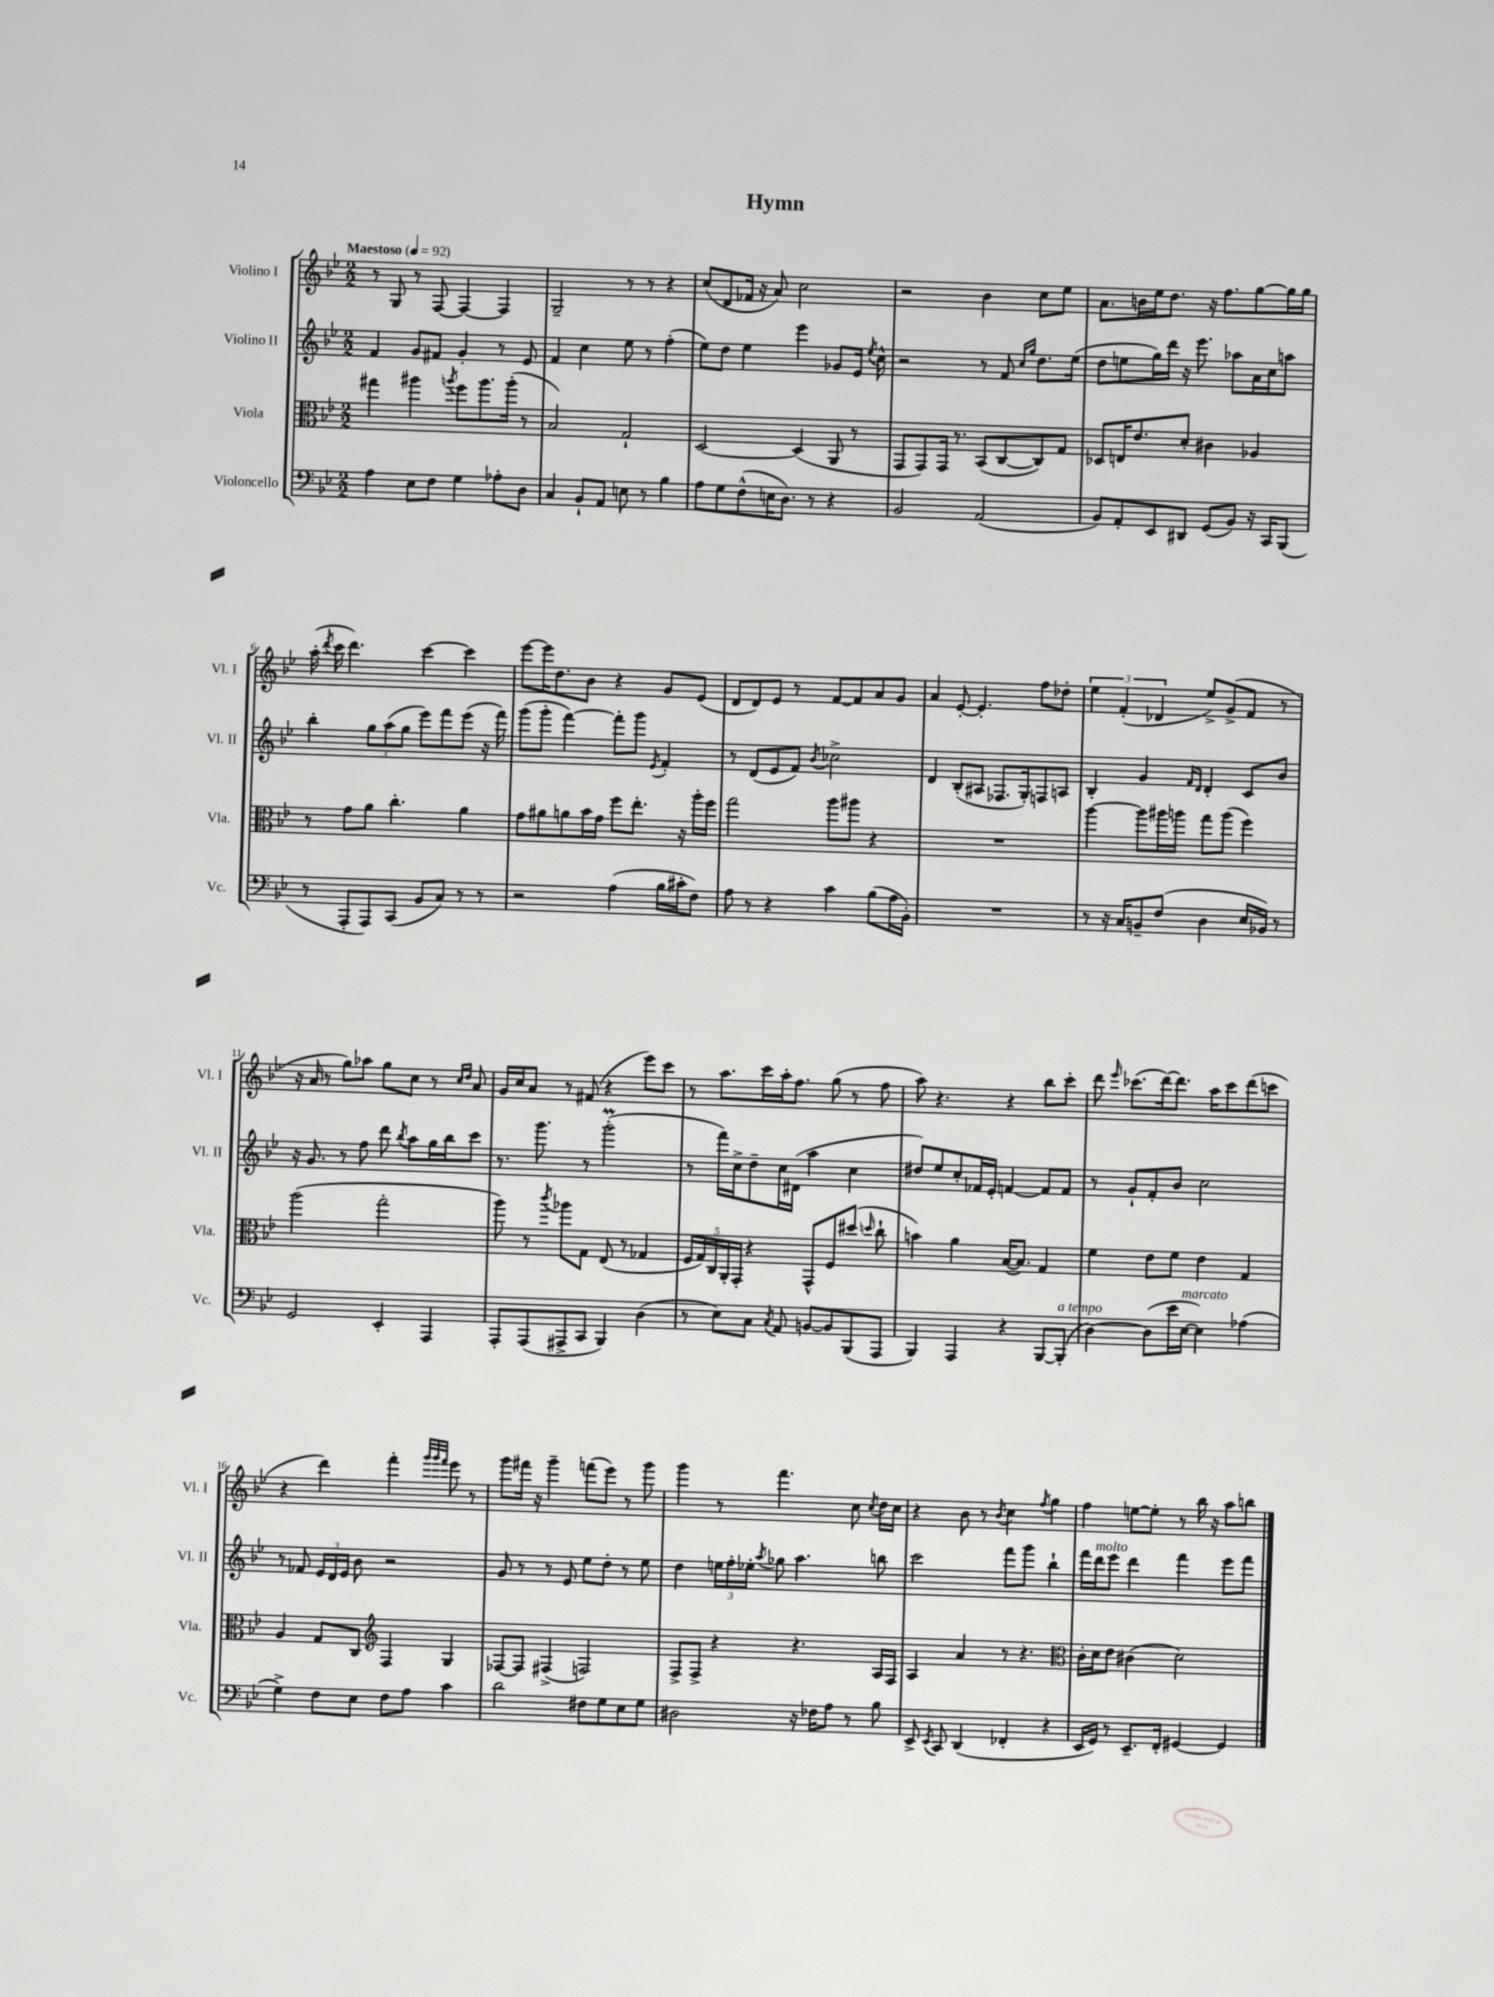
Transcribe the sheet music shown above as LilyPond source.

\header { title = "Hymn" }
<<
\new StaffGroup <<
\new Staff = "s0" \with { instrumentName = "Violino I" shortInstrumentName = "Vl. I" } {
    \clef treble \key bes \major \numericTimeSignature \time 2/2 \tempo "Maestoso" 4 = 92
    \autoBeamOff r8 g8 r8 f8~ f4~ f4 |
    g2-- r8 r8 r4 |
    c''8[( d'8 fes'16] r16 a'8) c''2 |
    r2 bes'4 c''8[ ees''8] |
    a'8.[ b'16 ees''16 d''8.] r16 f''8.[ g''8~ g''16 g''16] |
    a''16-.( \acciaccatura { d'''8 } c'''16 d'''4.) c'''4~ c'''4 |
    ees'''8[~ ees'''16 d''8. bes'8] r4 g'8[ ees'8]( |
    d'8[ d'8) ees'8] r8 f'8[~ f'8 a'8 g'8] |
    a'4 ees'8~-. ees'4.-. f''8[ des''8]-. |
    \tuplet 3/2 { ees''4 f'4-.( des'4 } ees''8[->) g'8->( f'8] r8 |
    r16 a'16 r8 g''8[) aes''8] g''8[ c''8] r8 \grace { c''16[ d''16] } a'8 |
    g'16[ c''16 a'8] r8 fis'8( r4 ees'''8[) c'''8] |
    r8 a''8.[ c'''16 a''16-. f''8.] g''8( r8 f''8 |
    a''8) r4. r4 bes''8[ c'''8]-. |
    d'''8 \grace { ees'''16 } ces'''8.[( d'''16~) d'''8.] a''16[ ces'''8 d'''8( c'''8] |
    r4 d'''4) f'''4-. \grace { g'''32[ g'''32 f'''32] } ees'''8 r8 |
    g'''8[ fis'''16] r16 g'''4-- f'''8[( ees'''8]) r8 g'''8 |
    g'''4 r8 f'''4. c''8 \acciaccatura { c''8 } d''16[ c''16] |
    r4 bes'8 r8 \acciaccatura { bes'8 } c''4 \acciaccatura { f''8 } g''4 |
    f''4 e''8[~ e''8]-. r8 bes''16 r16 a''8[ b''8] \bar "|." |
}
\new Staff = "s1" \with { instrumentName = "Violino II" shortInstrumentName = "Vl. II" } {
    \clef treble \key bes \major \numericTimeSignature \time 2/2
    \autoBeamOff f'4 g'8[ fis'8] g'4-. r8 ees'8 |
    f'4 c''4 ees''8 r8 f''4-.( |
    ees''8[) d''8] ees''4 ees'''4 ges'8[ ees'16] \acciaccatura { ees''8 } c''16-^ |
    r2 r8 f'8 \grace { c''16[ g''16] } d''8.[ ees''16]( |
    d''8[ e''8 g''16) d'''16] r16 ees'''8. aes''8[ a'16 c''16 a''8] |
    bes''4-. \tuplet 3/2 { g''8[ a''8( g''8] } ees'''8[) f'''8 ees'''8]( r16 f'''16) |
    g'''8[( g'''8]-. f'''4~) f'''8[-. g'''8] \acciaccatura { ees'8 } f'4-. |
    r8 d'8[( ees'8 f'8]) \acciaccatura { bes'8 } ces''2-> |
    d'4 bes8[-.( ais8] fes8.[ g16-.) f8 a8] |
    bes4-. g'4 \grace { f'16[ d'16] } d'4-. c'8[ bes'8] |
    r16 g'8. r8 f''8 d'''8 \acciaccatura { bes''8 } a''8[ g''16 bes''16 c'''8] |
    r8. g'''8. r8 g'''2-.\prall( |
    r8 f'''16[) c''16-> d''8-- c''16 dis'16]( a''4 c''4 |
    dis''8[) ees''8 c''8-. fes'16 ees'16]-. f'4~ f'8[ f'8] |
    r8 g'8[-! f'8-. bes'8] c''2 |
    r8 fes'8 \tuplet 3/2 { ees'16[ d'16 ees'16] } bes'8 r2 |
    g'8 r8 r8 ees'8 ees''8[ d''8]-. r8 ees''8 |
    d''4 \tuplet 3/2 { e''16[ f''16-. ees''16]-. } \acciaccatura { a''8 } ges''8 a''4. b''8 |
    c'''2 f'''8[ g'''8] bes''4-! |
    f'''16[ d'''16^\markup { \italic "molto" } ees'''8] d'''4 f'''4 ees'''8[ f'''8] \bar "|." |
}
\new Staff = "s2" \with { instrumentName = "Viola" shortInstrumentName = "Vla." } {
    \clef alto \key bes \major \numericTimeSignature \time 2/2
    \autoBeamOff gis''4 ais''4 \acciaccatura { a''8 } f''8[ a''8. a''16]-.( r8 |
    bes2) g2-! |
    d2~ d4( a,8 r8 |
    g,8[ g,8) g,16] r8. bes,8[( c8~ c8) g8] |
    des8[ e16 ees'8. d'8]-. cis'4 aes4 |
    r8 g'8[ a'8] c''4.-. a'4 |
    g'8[ ais'8 a'8 bes'16 g'16] f''8[ ees''8.]-. r16 a''16[-. f''16] |
    g''2 a''8[ ais''8] r4 |
    R1 |
    a''4~ a''8[ ais''16 a''16] g''8[ a''8]( f''4) |
    a''2( g''2-. |
    a''8) r8 \acciaccatura { c'''8 } aes''8[ g8] ees8( r8 ges4 |
    \tuplet 5/4 { f16[ g16) c16 a,16-. g,16]-. } r4 g,8[-^ f8 dis''8]( \grace { d''16 } c''8-! |
    b'4) a'4 bes16[~( bes8.]) g4 |
    f'4 ees'8[ f'8] ees'4 g4 |
    a4 g8[ c8] \clef treble f4 g4 |
    fes8[~ fes8] fis4->( f2) |
    f8[-> f8]-> r4 r4. a16[ f16] |
    a4 a'4 r8 r4. |
    \clef alto c'16[-. d'16 ees'8] cis'4( d'2) \bar "|." |
}
\new Staff = "s3" \with { instrumentName = "Violoncello" shortInstrumentName = "Vc." } {
    \clef bass \key bes \major \numericTimeSignature \time 2/2
    \autoBeamOff a4 ees8[ f8] g4 aes8[-. d8] |
    c4 bes,8[-! a,8] e8 r8 bes4 |
    a8[ g8 f8-^( e16 d8.]) r8 r4 |
    bes,2 a,2( |
    bes,8[) a,8-. ees,8 dis,8] g,8[( bes,8]) r16 c,16[ bes,,8]( |
    r8 a,,8[-. a,,8) c,8]( bes,8[ c8]) r8 r8 |
    r2 a4( bes16[ cis'16-. f8]) |
    a8 r8 r4 c'4 bes8[( a16 bes,16]-.) |
    R1 |
    r8 r16 c16[ b,8-- f8]( d4 ees16[ bes,16]) r8 |
    g,2 ees,4-. a,,4 |
    a,,8[-. a,,8( ais,,8-> c,8] bes,,4) d4( |
    r8 ees8[) c8] \acciaccatura { c8 } a,8 b,8[~ b,8 bes,,8( a,,8] |
    bes,,4) a,,4 r4 bes,,8[~ bes,,8]-.^\markup { \italic "a tempo" }( |
    d4~) d8[( ees'16 ees16]~^\markup { \italic "marcato" } ees4) aes4( |
    g4->) f8[ ees8] f8[ a8] c'4 |
    d'2 fis8[ g8 ees8 g8] |
    dis2 r16 fes16[ a8] r8 bes8 |
    ees,8-> \acciaccatura { ees,8 } c,8 d,4( fes,4-. r4 |
    ees,16[ g,16]) r8 ees,8.[-- f,16]-. gis,4~ gis,4 \bar "|." |
}
>>
>>
